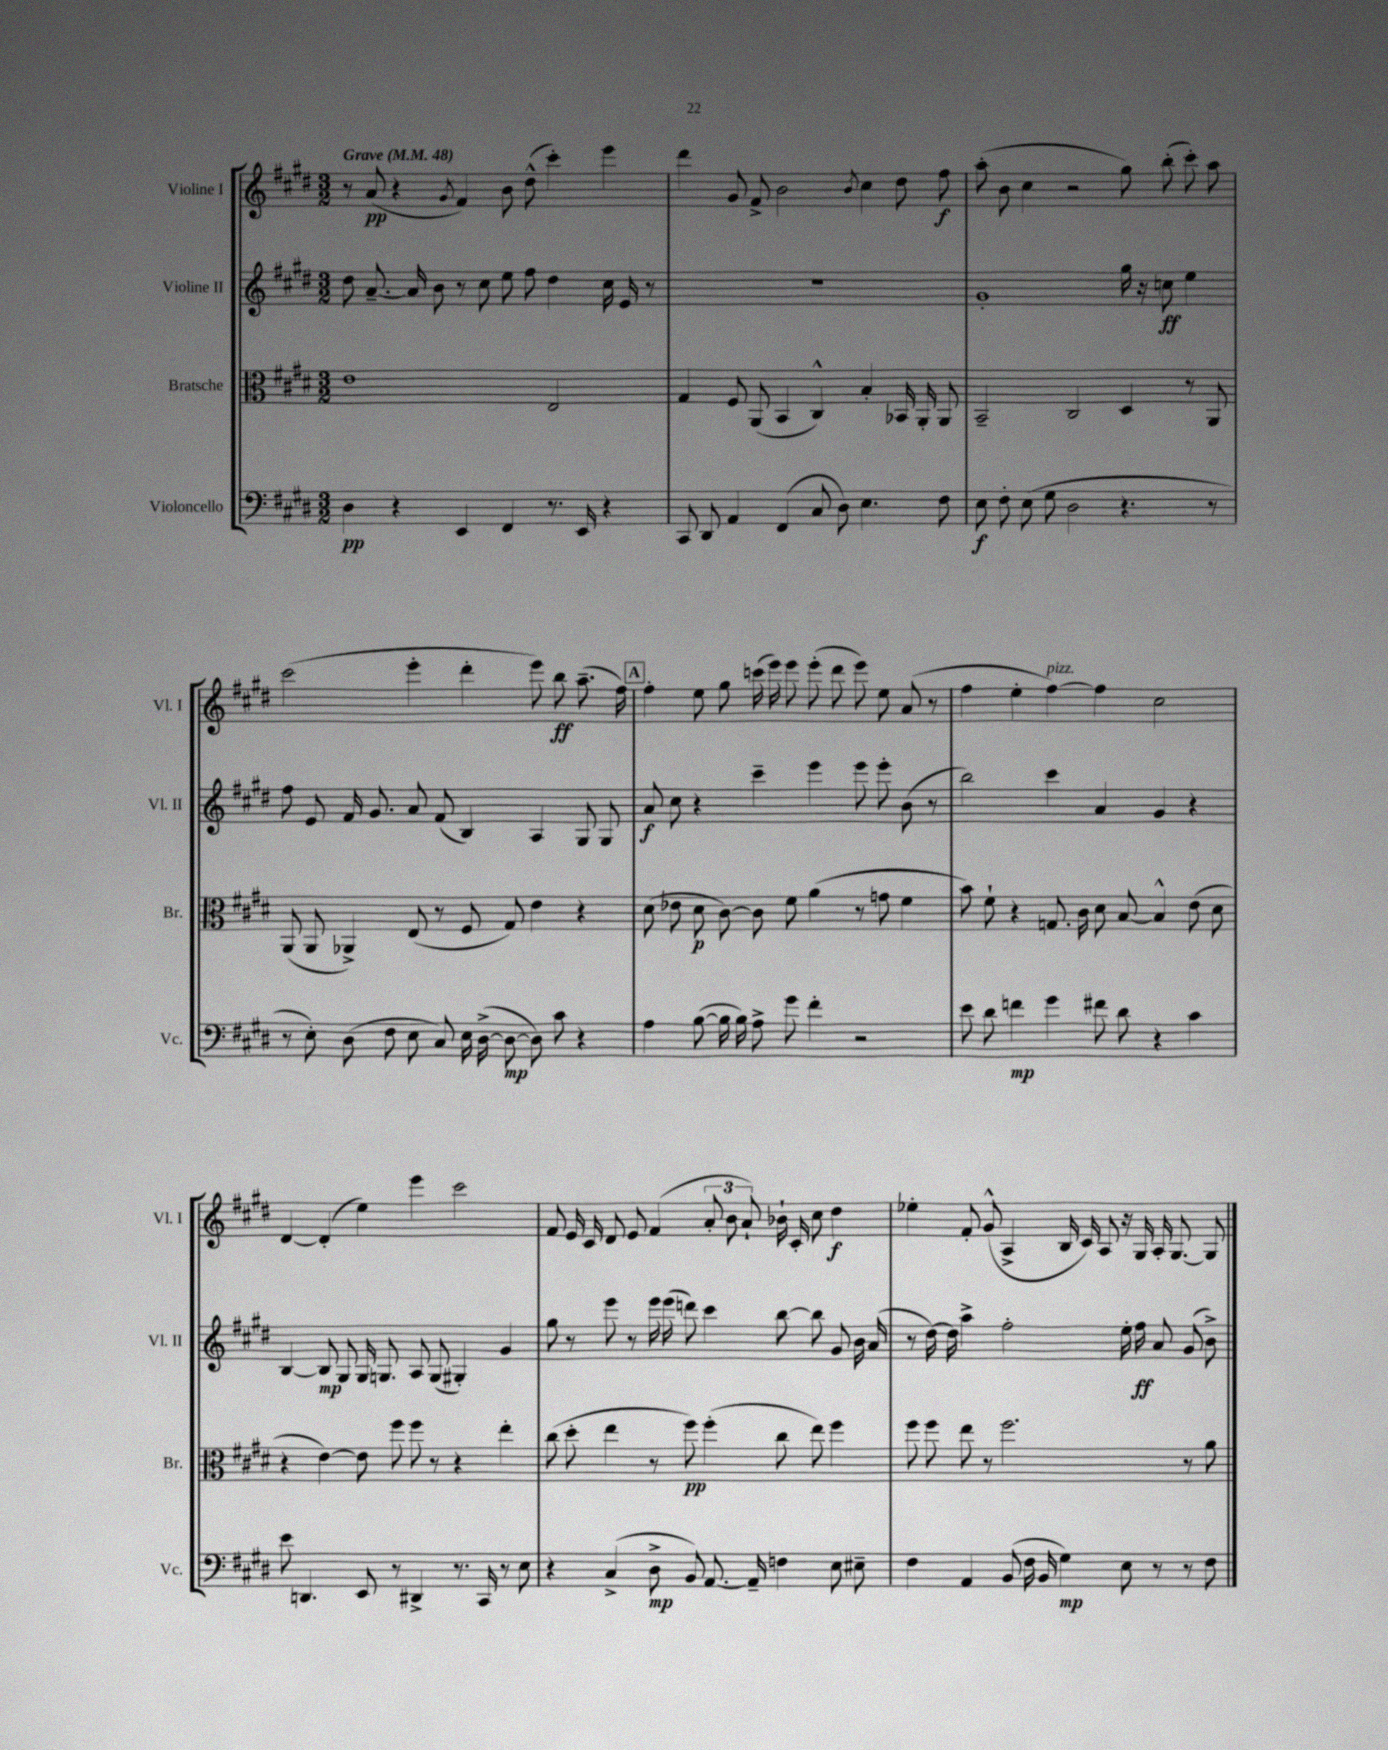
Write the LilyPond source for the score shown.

<<
\new StaffGroup <<
\new Staff = "s0" \with { instrumentName = "Violine I" shortInstrumentName = "Vl. I" } {
    \clef treble \key e \major \numericTimeSignature \time 3/2 \tempo "Grave" 4 = 48
    \autoBeamOff r8 a'8\pp( r4 \acciaccatura { gis'8 } fis'4) b'8 dis''8-^( cis'''4-.) e'''4 |
    dis'''4 gis'8 fis'8-> b'2 \acciaccatura { b'8 } cis''4 dis''8 fis''8\f |
    a''8-.( b'8 cis''4 r2 gis''8) b''8-.( cis'''8-.) a''8 |
    cis'''2( e'''4-. dis'''4-. e'''8) b''8\ff a''8.--( fis''16) |
    \mark \markup { \box "A" } fis''4-. e''8 gis''8 c'''16( e'''16) e'''8 e'''8-.( dis'''8 e'''8) e''8 a'8( r8 |
    fis''4 e''4-. fis''4~^\markup { \italic "pizz." }) fis''4 cis''2 |
    dis'4~ dis'4-.( e''4) e'''4 cis'''2 |
    fis'8 e'16 cis'16 dis'8 e'8 fis'4( \tuplet 3/2 { a'8-. b'8 a'8-!) } bes'16-! cis'16-. cis''8 dis''4\f |
    ees''4-. fis'8-. gis'8-^( a4-> b16 cis'16) a8 r16 gis16 a16-. gis8.~ gis8 \bar "|." |
}
\new Staff = "s1" \with { instrumentName = "Violine II" shortInstrumentName = "Vl. II" } {
    \clef treble \key e \major \numericTimeSignature \time 3/2
    \autoBeamOff dis''8 a'8.~-- a'16 b'8 r8 cis''8 e''8 fis''8 dis''4 cis''16 e'16 r8 |
    R1. |
    gis'1-. gis''16 r16 c''8\ff e''4 |
    fis''8 e'8 fis'16 gis'8. a'8 fis'8( b4) a4 gis8 gis8 |
    \mark \markup { \box "A" } a'8\f cis''8 r4 cis'''4-- e'''4 e'''8 e'''8-. b'8( r8 |
    b''2) cis'''4 a'4 gis'4 r4 |
    b4~ b8\mp gis8 gis16 g8. a8 g8( gis4-.) gis'4 |
    gis''8 r8 e'''8 r8 e'''16 e'''16( d'''8) cis'''4 b''8~ b''8 gis'8 b'16 a'16( |
    r8 dis''16~) dis''16 a''4-> fis''2-. e''16-. fis''16\ff a'8 gis'8( b'8->) \bar "|." |
}
\new Staff = "s2" \with { instrumentName = "Bratsche" shortInstrumentName = "Br." } {
    \clef alto \key e \major \numericTimeSignature \time 3/2
    \autoBeamOff e'1 e2 |
    gis4 fis8 a,8( b,4 cis4-^) b4-. bes,16 a,16-. a,8 |
    b,2-- cis2 dis4 r8 a,8 |
    a,8( a,8 aes,4->) e8( r8 fis8 gis8) e'4 r4 |
    \mark \markup { \box "A" } dis'8( ees'8 dis'8\p cis'8~) cis'8 fis'8 a'4( r8 g'8 fis'4 |
    b'8) fis'8-! r4 g8. cis'16 dis'8 b8~ b4-^ e'8( dis'8 |
    r4 e'4~) e'8 fis''8 fis''8 r8 r4 e''4-. |
    cis''8( dis''8-. e''4 r8 fis''8\pp) fis''4-.( cis''8 e''8) fis''4 |
    fis''8 fis''8 e''8 r8 fis''2. r8 a'8 \bar "|." |
}
\new Staff = "s3" \with { instrumentName = "Violoncello" shortInstrumentName = "Vc." } {
    \clef bass \key e \major \numericTimeSignature \time 3/2
    \autoBeamOff dis4\pp r4 e,4 fis,4 r8. e,16 r4 |
    cis,8 dis,8 a,4 fis,4( cis8 dis8) e4. fis8 |
    e8\f fis8-. e8( gis8 dis2 r4. r8 |
    r8 e8-.) dis8( fis8 e8 cis8) e16 dis16~->( dis8~\mp dis8) cis'8 r4 |
    \mark \markup { \box "A" } a4 b8~( b16 b16) a8-> gis'8 fis'4-. r2 |
    e'8 dis'8 f'4\mp gis'4 fis'8 dis'8 r4 cis'4 |
    e'8 d,4. e,8 r8 dis,4-> r8. cis,16 r8 e8 |
    r4 cis4->( dis8->\mp b,8) a,8.~ a,16-- f4 e8 eis8-- |
    fis4 a,4 b,8( fis16 b,16 gis4\mp) e8 r8 r8 fis8 \bar "|." |
}
>>
>>
\layout { \context { \Score \remove "Bar_number_engraver" } }
